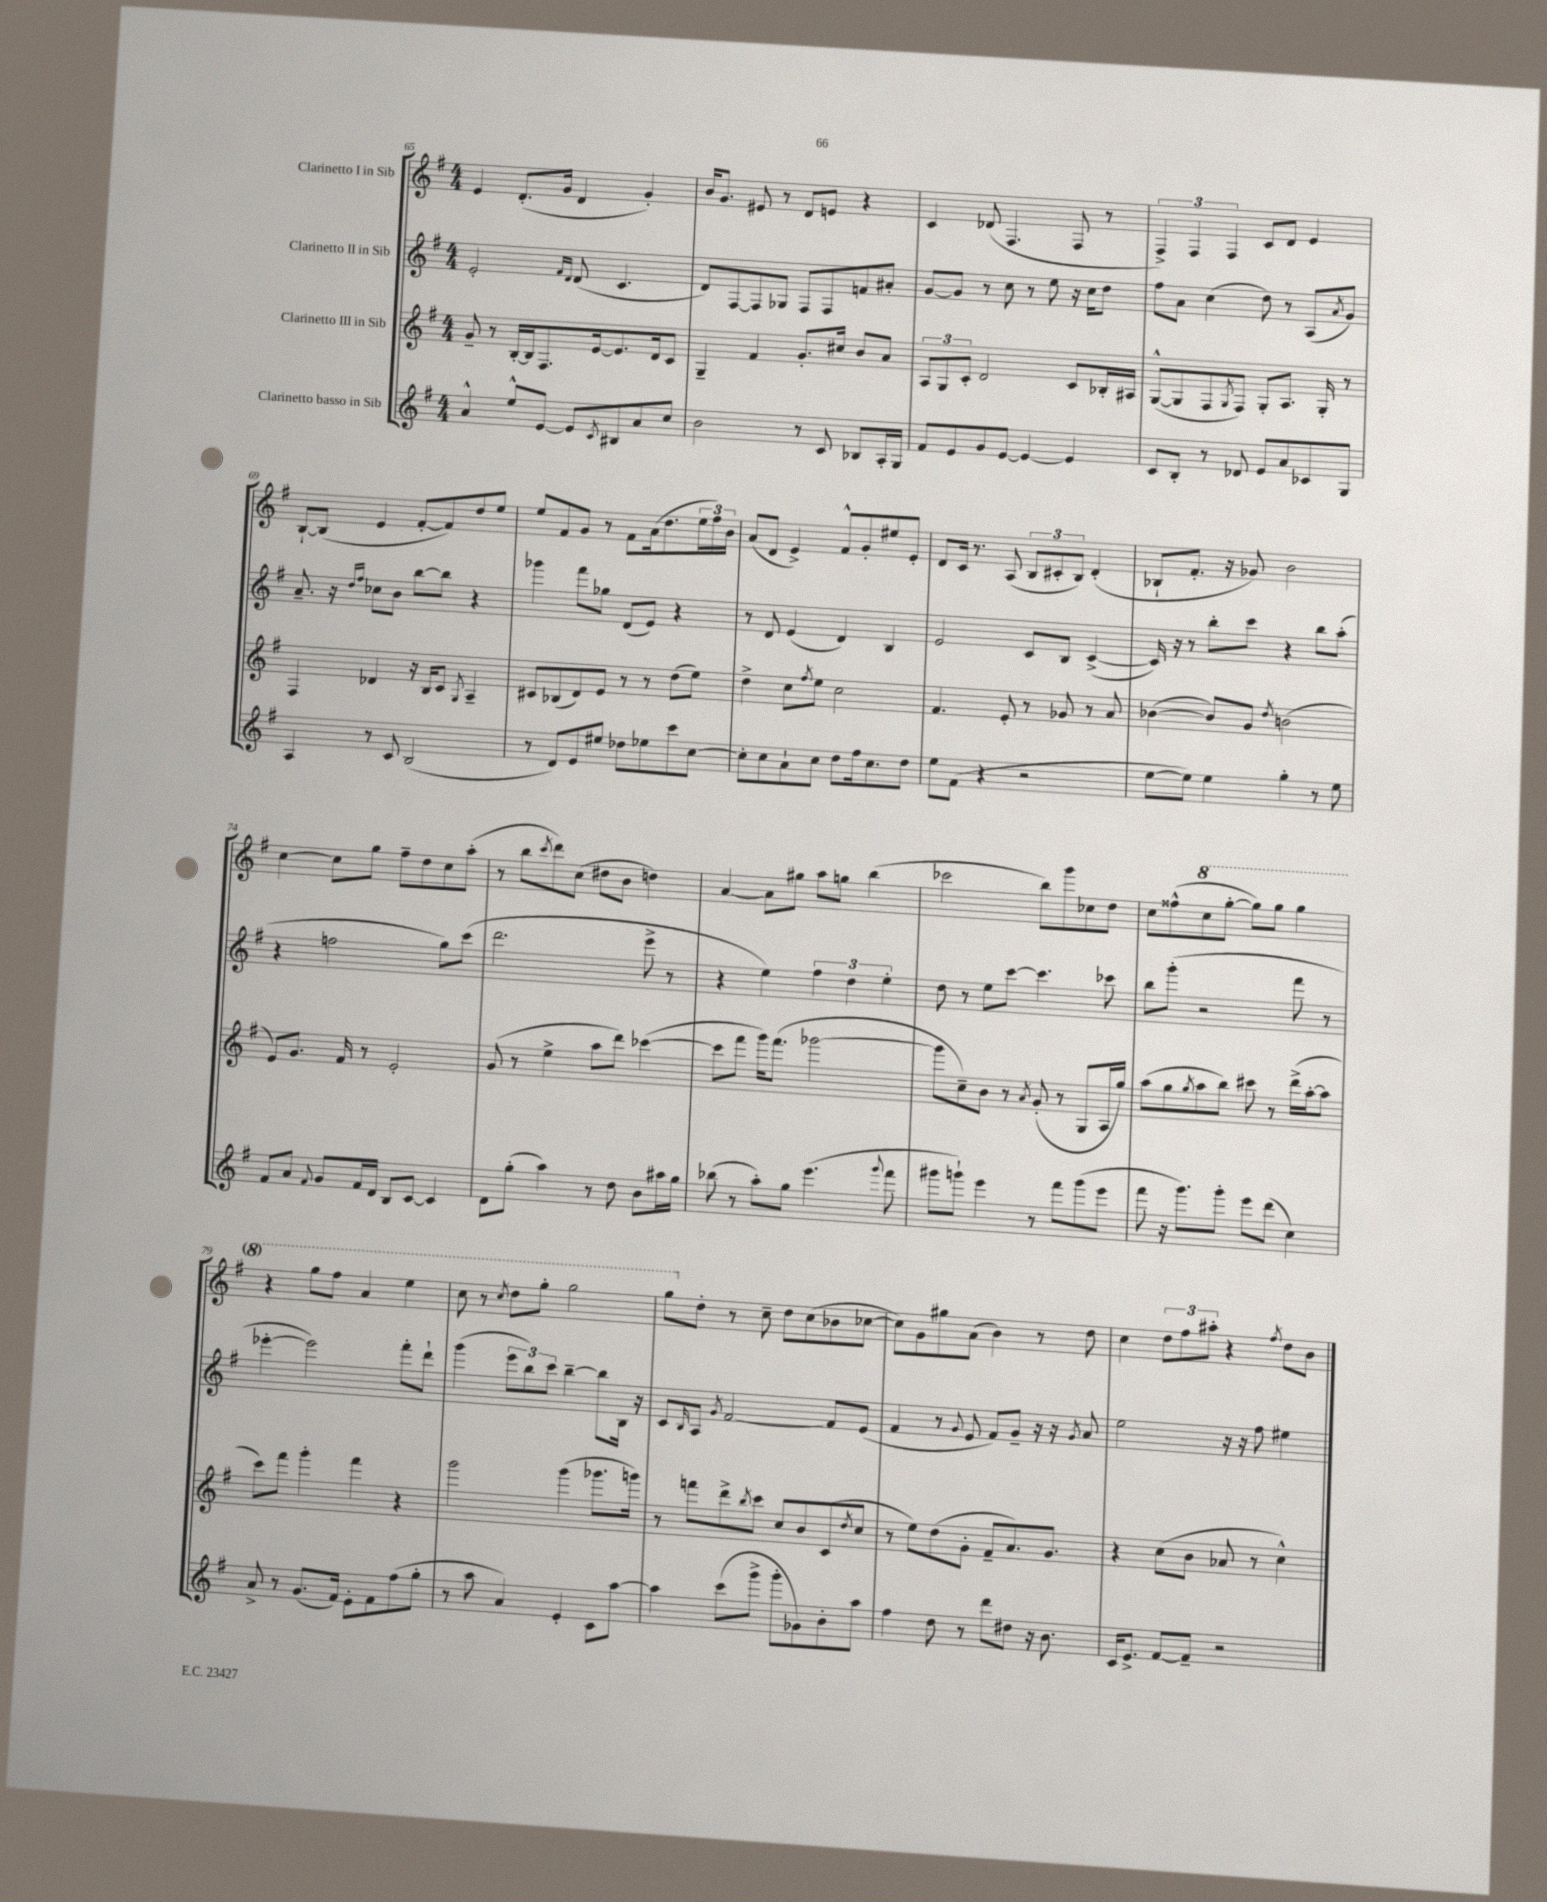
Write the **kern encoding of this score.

**kern	**kern	**kern	**kern
*part4	*part3	*part2	*part1
*staff4	*staff3	*staff2	*staff1
*I"Clarinetto basso in Sib	*I"Clarinetto III in Sib	*I"Clarinetto II in Sib	*I"Clarinetto I in Sib
*clefG2	*clefG2	*clefG2	*clefG2
*k[f#]	*k[f#]	*k[f#]	*k[f#]
*M4/4	*M4/4	*M4/4	*M4/4
=65	=65	=65	=65
4a^^/	8g~/	2e'/	4e/
.	8r	.	.
8ee^^/L	[16B'/LL	.	(8.d'/L
.	16B/J]	.	.
[8e/J	8.F#/	.	.
.	.	.	16g/Jk
.	.	16qqf#/LL	.
.	.	16qqd/JJ	.
8e/L]	.	(8d/	4d/
.	[16e/k	.	.
8qc/	.	.	.
8B#X/	8.e/]	4.c/	.
8a/	.	.	4g'/)
.	16d/k	.	.
8cc/J	8c/J	.	.
=66	=66	=66	=66
2b\	4G~/	8d/L)	16b/KL
.	.	.	8.g/J
.	.	[8F#/	.
.	4f#/	8F#/]	8e#X/
.	.	8G-X/J	8r
8r	8.g'/L	8F#/L	8d/L
8c/	.	8F#/	8en/J
.	16cc#X/Jk	.	.
8B-X/L	8b/L	8fn/	4r
16A'/L	8a/J	8a#X'/J	.
16G/JJ	.	.	.
=67	=67	=67	=67
8f#/L	12A/L	[8g/L	4c/
.	12G/	.	.
8e/	.	8g/J]	.
.	12c'/J	.	.
8g/	2d/	8r	(8d-X/
[8e/J	.	8cc\	4.F#/
4e/_	.	8r	.
.	.	8ee\	.
4e/]	8c/L	16r	8F#/
.	.	16cc\KL	.
.	16B-X'/L	8dd\J	8r
.	16A#X/JJ	.	.
=68	=68	=68	=68
8c/L	([8G^^/L	8ff#\L	6F#^/)
8B'/J	8G/]	8a\J	.
.	.	.	6F#/
8r	8F#/	(4cc\	.
.	.	.	6F#/
.	8qG/	.	.
8d-X/	8F#/J)	.	.
8e/L	8G'/L	8dd\)	8c/L
8a/	8.A/J	8r	8d/J
8c-X/	.	(8A/L	4e/
.	16G'/	.	.
.	.	8qa/	.
8G/J	8r	8g/J)	.
!!LO:LB:g=z
=69	=69	=69	=69
4A/	4F#/	8.a~/	[8B`/L
.	.	.	(8B/J]
.	.	16r	.
.	.	16qqdd/LL	.
.	.	16qqff#/JJ	.
8r	4d-X/	8cc-X\L	4e/
8c/	.	8b\J	.
(2B/	16r	[8bb\L	[8f#'/L
.	16B/KL	.	.
.	8c/J	8bb\J]	8f#/])
.	8qG/	.	.
.	4A~/	4r	8dd/
.	.	.	8ee/J
=70	=70	=70	=70
8r	8c#X/L	4ggg-X\	8ee/L
8d/L)	(8B-X/	.	8f#/
8e/	8d/)	8fff#\L	8g/J
8ee#X/J	8e/J	8gg-X\J	8r
8dd-X\L	8r	(8d/L	8f#\L
8ee-X\	8r	8e/J)	(16a\k
.	.	.	8.dd\
8ccc\	(8dd\L	4r	.
[8cc\J	8ee\J)	.	24ee\L
.	.	.	24ff#\)
.	.	.	24b\JJ
=71	=71	=71	=71
8cc'\L]	4dd^\	8r	(8a/L
8cc\	.	8d/	8d/J
8a`\	8cc\L	(4e/	4e^/)
.	8qff#/	.	.
8cc\J	8ee\J	.	.
8dd\L	2cc\	4d/)	8f#^^/L
16ff#\k	.	.	8g'/
8.cc\	.	.	.
.	.	4B/	8ee#X/
8dd\J	.	.	8e'/J
=72	=72	=72	=72
8ee\L	4.f#/	2e/	8d/L
(8f#\J	.	.	16c/Jk
.	.	.	8.r
4r	.	.	.
.	8e'/	.	(8A/
2r	8r	8c/L	12B/L
.	.	.	12c#X'/
.	8g-X/	8B/J	.
.	.	.	12B/J)
.	8r	([4c^/	(4d'/
.	8a/	.	.
=73	=73	=73	=73
[8ee\L	([4b-X\	16c/])	8B-X`/L
.	.	16r	.
8ee\J])	.	8r	8.f#'/J
4ee\	8b-/L])	8bb'\L	.
.	.	.	16r
.	8g/J	8ccc\J	8g-X/)
.	8qdd/	.	.
4gg'\	(2bn\	4r	2b\
8r	.	8bb\L	.
8ee\	.	(8aa'\J	.
!!LO:LB:g=z
=74	=74	=74	=74
8f#/L	8e/L)	4r	[4cc\
8a/J	8.g/J	.	.
8qqf#/	.	.	.
8g/L	.	2ffn\	8cc\L]
.	16f#/	.	.
16f#/L	8r	.	8gg\J
16d/JJ	.	.	.
8B/L	2e'/	.	8ff#~\L
[8c/J	.	.	8dd\
4c/]	.	8gg\L)	8cc\
.	.	(8ccc\J	(8aa'\J
=75	=75	=75	=75
8d\L	(8g/	2.ddd\	8r
(8gg'\J	8r	.	8bb\L
.	.	.	8qccc/
4aa\)	4ee^\	.	8ddd\)
.	.	.	(8cc\J
8r	8aa\L	.	8dd#X\L
8dd\	8ddd\J)	.	8b\J
8b\L	([4ccc-X\	8eee^\	4ddn\)
16aa#X\L	.	8r	.
16gg\JJ	.	.	.
=76	=76	=76	=76
(8bb-X\	8ccc-\L]	4r	[4a/
8r	8fff#\J	.	.
8aa'\L)	16ggg\KL)	4ee\)	8a\L]
.	(8.fff#\J	.	.
8gg\J	.	.	8gg#X\J
(4.eee\	[2ggg-X\	6ff#\	8aa\L
.	.	.	8ggn\J
.	.	6dd\	.
.	.	.	(4bb\
.	.	6ee'\	.
8qqggg/	.	.	.
8fff#\	.	.	.
=77	=77	=77	=77
8ggg#X\L	8ggg-\L]	8dd\	2ccc-X\
8gggn`\J)	8cc~\)	8r	.
4eee\	8b\J	8ee\L	.
.	8r	[8ccc\J	.
.	8qa/	.	.
8r	(8g'/	4.ccc\]	8bb\L)
8fff#\L	8r	.	8ggg\
(8ggg\	8G/L	.	8cc-X\
8eee\J	16A/L	8ccc-X\	8dd\J
.	16gg/JJ)	.	.
=78	=78	=78	=78
8fff#\	(8aa\L	8bb\L	8cc\L
16r	8gg\	(8ggg'\J	(8ff##X^^\
8.ggg\L)	.	.	.
.	8qgg/	.	.
*	*	*	*8va
.	8aa\	2r	8ccc\
8ggg'\J	8bb\J)	.	[8ggg'\J
8eee\L	8ccc#X\	.	8ggg\L])
(8ddd\J	8r	.	8ggg\J
4cc\)	(16ddd^\LL	8fff#\	4ggg\
.	[16aa'\J	.	.
.	8aa\J]	8r	.
!!LO:LB:g=z
=79	=79	=79	=79
8a^/	8ccc\L)	[4eee-X'\	4r
8r	8fff#\J	.	.
(8.g/L	4ggg'\	2eee-\])	8ggg\L
.	.	.	8fff#\J
16f#/Jk)	.	.	.
8e'\L	4fff#\	.	4aa/
8f#\	.	.	.
(8ff#\	4r	8fff#'\L	4eee\
8gg'\J	.	8ddd`\J	.
=80	=80	=80	=80
8r	2ggg\	(4ggg\	8ccc\
8aa\	.	.	8r
.	.	.	8qccc/
4a/)	.	12eee\L	8ddd\L
.	.	12bb\)	.
.	.	.	8ggg'\J
.	.	12ccc\J	.
4e'/	(4ggg\	[4bb~\	2ggg\
8c\L	8.ggg-X\L	8bb\L]	.
[8aa\J	.	16B\Jk	.
.	16gggn\Jk)	16r	.
=81	=81	=81	=81
4aa\]	8r	8c/L	8ggg\L
.	.	16qqB/	.
*	*	*	*X8va
.	8fffn\L	8A/J	8dd'\J
.	.	8qg/	.
(8ccc\L	8ddd^\	[2f#/	8r
.	8qbb/	.	.
8ggg^\J	8ccc\J	.	8cc~\
8ggg'\L	8cc/L	.	8dd\L
8g-X\)	8b/	.	(8cc\
8b'\	(8c/	8f#/L]	8b-X\
.	8qdd/	.	.
8aa\J	8cc/J	(8e/J	[8cc-X\J
=82	=82	=82	=82
4ff#\	8r	4f#/	8cc-\L])
.	8ee\L)	.	8g\
8dd\	(8dd\	8r	8gg#X\
.	.	8qqg/	.
8r	8g'\J	8e/	(8a\J
8ddd\L	8f#~/L	8f#/L)	4b\)
8dd#X\J	8.a/)	8g~/J	.
16r	.	16r	8r
8.b\	8.g/J	16r	.
.	.	8qg/	.
.	.	8a/	8dd\
=83	=83	=83	=83
16c/KL	4r	2ee\	4cc\
8.e^/J	.	.	.
[8f#/L	(8cc\L	.	12dd\L
.	.	.	12ff#\
8f#~/J]	8b\J	.	.
.	.	.	12aa#X'\J
2r	8a-X/	16r	4r
.	.	16r	.
.	8r	8ff#\	.
.	.	.	8qff#/
.	4cc^^\)	4ee#X\	8dd\L
.	.	.	8b\J
==	==	==	==
*-	*-	*-	*-
